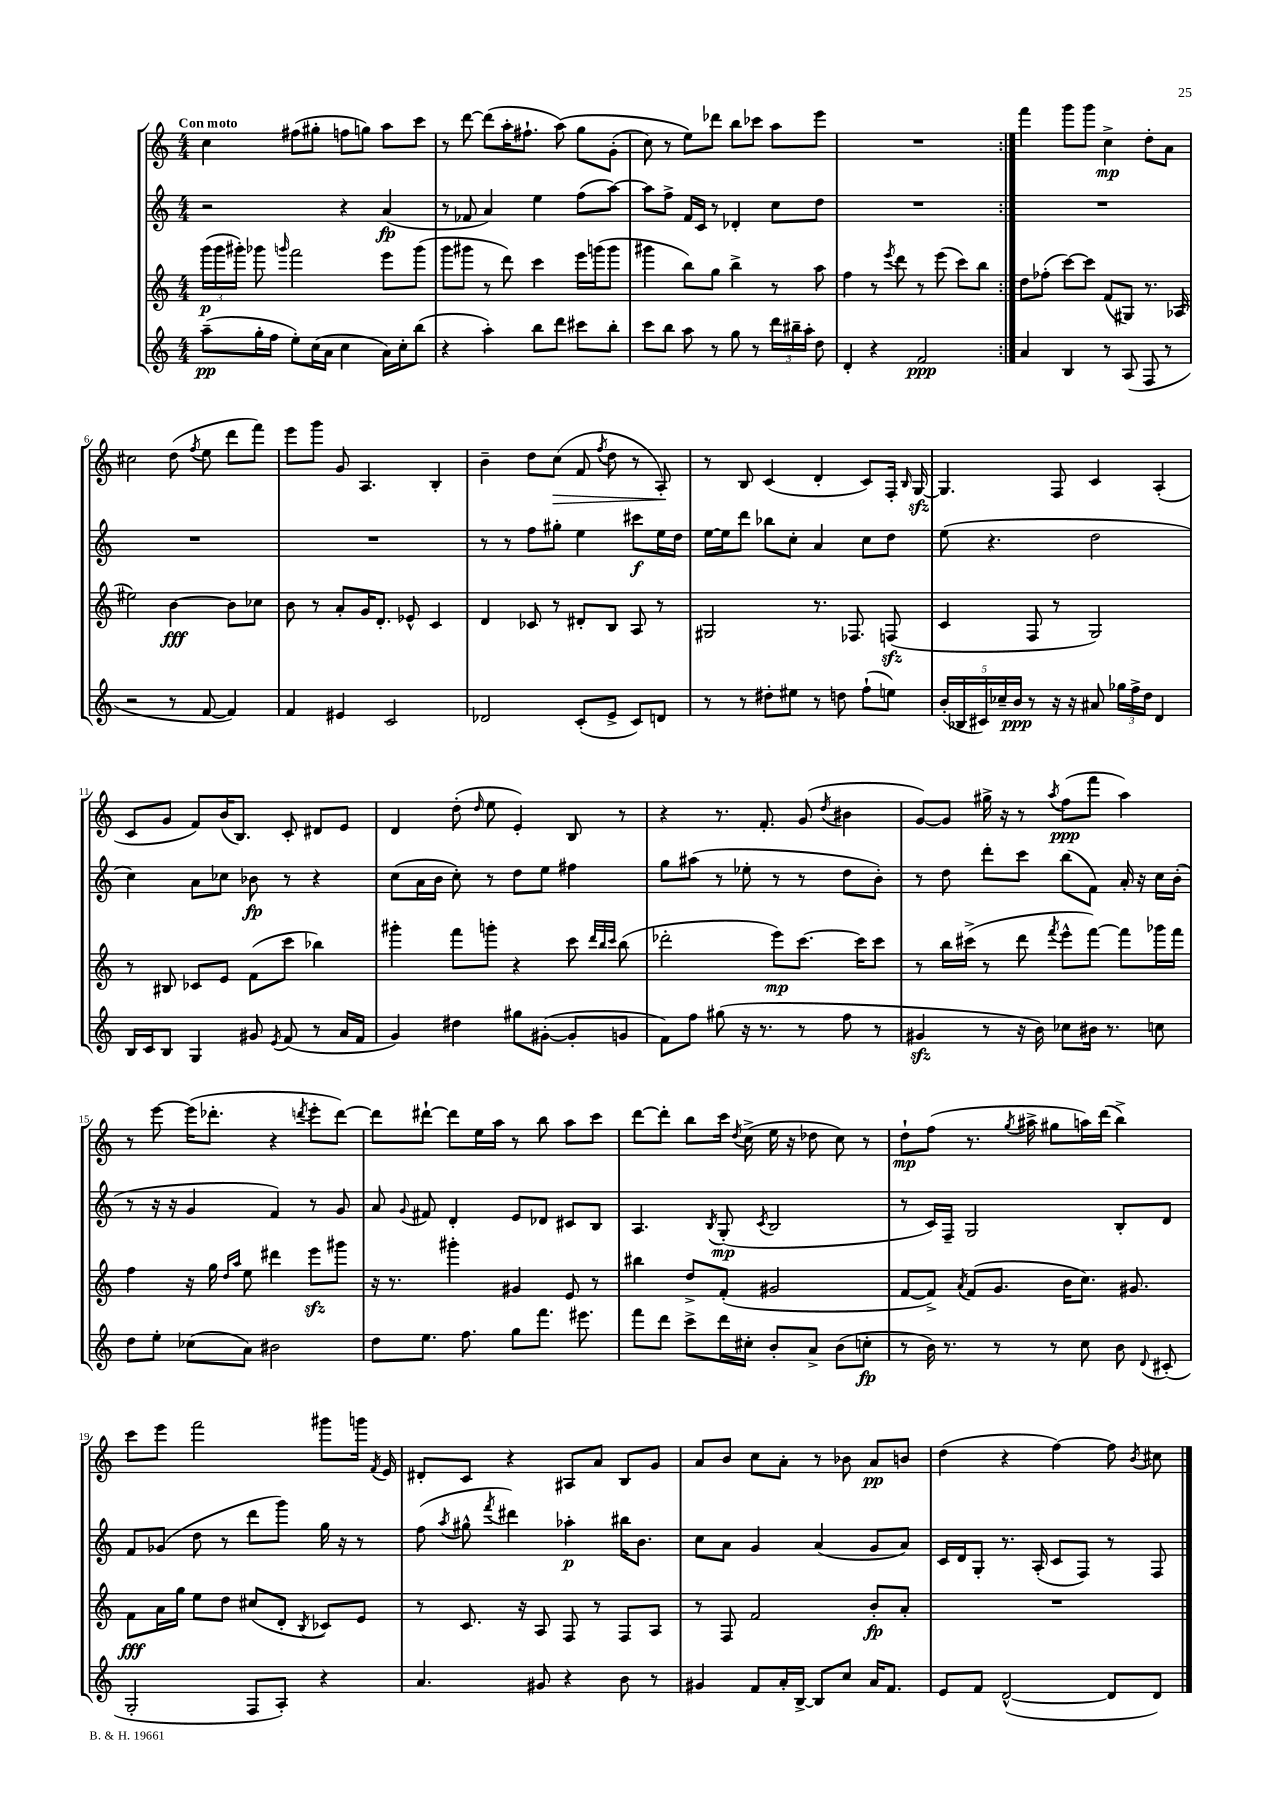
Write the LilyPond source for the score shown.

<<
\new StaffGroup <<
\new Staff = "s0" {
    \clef treble \key c \major \numericTimeSignature \time 4/4 \tempo "Con moto"
    \autoBeamOff \repeat volta 2 { c''4 fis''8[( gis''8]-. f''8[ g''8]) a''8[ c'''8] |
    r8 d'''8~ d'''8[( a''16-. fis''8.]-! a''8)\( g''8[ g'8]-.( |
    c''8) r8 e''8[\) des'''8] b''8[ ces'''8] a''8[ e'''8] |
    R1 | }
    f'''4 g'''8[ g'''8] c''4->\mp d''8[-. a'8] |
    cis''2 d''8( \acciaccatura { f''8 } e''8 d'''8[ f'''8]) |
    e'''8[ g'''8] g'8 a4. b4-. |
    b'4-- d''8[ c''8]\>( f'8 \acciaccatura { f''8 } d''8 r8 a8-.\!) |
    r8 b8 c'4( d'4-. c'8[) f16]-. \grace { b16 } g16~\sfz |
    g4. f8 c'4 a4-.( |
    c'8[ g'8] f'8[) b'16( b8.]) c'8-. dis'8[ e'8] |
    d'4 d''8-.( \grace { d''16 } e''8 e'4-.) b8 r8 |
    r4 r8. f'8.-. g'8( \acciaccatura { d''8 } bis'4 |
    g'8[~) g'8] gis''16-> r16 r8 \acciaccatura { a''8 } f''8[\ppp( f'''8] a''4) |
    r8 e'''8~ e'''16[( des'''8.]-. r4 \acciaccatura { d'''8 } e'''8[-. d'''8]~) |
    d'''8[ dis'''8]~-! dis'''8[ e''16 a''16] r8 b''8 a''8[ c'''8] |
    d'''8[~ d'''8]-. b''8[ c'''16] \acciaccatura { d''8 } c''16->( e''16 r16 des''8 c''8) r8 |
    d''8[-!\mp f''8]( r8. \acciaccatura { g''8 } ais''16-> gis''8[ a''16) d'''16]( b''4->) |
    c'''8[ e'''8] f'''2 gis'''8[ g'''16] \acciaccatura { f'8 } e'16 |
    dis'8[-. c'8] r4 ais8[ a'8] b8[ g'8] |
    a'8[ b'8] c''8[ a'8]-. r8 bes'8 a'8[\pp b'8] |
    d''4( r4 f''4~) f''8 \acciaccatura { b'8 } cis''8 \bar "|." |
}
\new Staff = "s1" {
    \clef treble \key c \major \numericTimeSignature \time 4/4
    \autoBeamOff \repeat volta 2 { r2 r4 a'4\fp( |
    r8 fes'8 a'4) e''4 f''8[( a''8]~) |
    a''8[ f''8]-> f'16[ c'16] r8 des'4-. c''8[ d''8] |
    R1 | }
    R1 |
    R1 |
    R1 |
    r8 r8 f''8[ gis''8]-. e''4 cis'''8[\f e''16 d''16] |
    e''16[~ e''16 d'''8] bes''8[ c''8]-. a'4 c''8[ d''8] |
    e''8( r4. d''2 |
    c''4) a'8[ ces''8] bes'8\fp r8 r4 |
    c''8[( a'16 b'16] c''8-.) r8 d''8[ e''8] fis''4 |
    g''8[ ais''8]( r8 ees''8-. r8 r8 d''8[ b'8]-.) |
    r8 d''8 d'''8[-. c'''8] b''8[( f'8]) a'16-. r16 c''16[ b'16]-.( |
    r8 r16 r16 g'4 f'4) r8 g'8 |
    a'8 \appoggiatura { g'8 } fis'8 d'4-. e'8[ des'8] cis'8[ b8] |
    a4. \acciaccatura { b8 } g8-.\mp( \acciaccatura { c'8 } b2 |
    r8 c'16[) f16]-- g2 b8[-. d'8] |
    f'8[ ges'8]( d''8 r8 d'''8[ g'''8]) g''16 r16 r8 |
    f''8( \acciaccatura { a''8 } gis''8-^ \acciaccatura { f'''8 } dis'''4) aes''4-.\p bis''16[ b'8.] |
    c''8[ a'8] g'4 a'4( g'8[ a'8]) |
    c'16[ d'16 g8]-. r8. a16-.( c'8[ f8]) r8 f8 \bar "|." |
}
\new Staff = "s2" {
    \clef treble \key c \major \numericTimeSignature \time 4/4
    \autoBeamOff \repeat volta 2 { \tuplet 3/2 { g'''16[\p( g'''16 gis'''16]-.) } ges'''8 \grace { g'''16 } f'''2 e'''8[ g'''8]( |
    g'''8[ gis'''8] r8 d'''8) c'''4 e'''16[ g'''16( g'''8] |
    gis'''4 b''8[) g''8] b''4-> r8 a''8 |
    f''4 r8 \acciaccatura { e'''8 } d'''8 r8 e'''8( c'''8[) b''8] | }
    d''8[ fes''8]-.( c'''8[~) c'''8] f'8[( gis8]) r8. aes16( |
    eis''2) b'4~\fff b'8[ ces''8] |
    b'8 r8 a'8[-. g'16 d'8.]-. ees'8-^ c'4 |
    d'4 ces'8 r8 dis'8[-. b8] a8 r8 |
    gis2 r8. fes8. f8\sfz( |
    c'4 f8 r8 g2) |
    r8 bis8 ces'8[ e'8] f'8[( c'''8] bes''4) |
    gis'''4-. f'''8[ g'''8]-. r4 c'''8 \grace { d'''32[ b''32 c'''32] } b''8( |
    des'''2-. e'''8[\mp) c'''8.]~ c'''16[ c'''8] |
    r8 b''16[ cis'''16]->( r8 d'''8 \acciaccatura { f'''8 } e'''8[-^ f'''8]~) f'''8[ ges'''16 f'''16] |
    f''4 r16 g''16 \grace { d''16[ a''16] } e''8 dis'''4 e'''8[\sfz gis'''8] |
    r16 r8. gis'''4-. gis'4 e'8 r8 |
    bis''4 d''8[-> f'8]-.( gis'2 |
    f'8[~ f'8]->) \acciaccatura { a'8 } f'8[( g'8.] b'16[ c''8.]) gis'8. |
    f'8[\fff a'16 g''16] e''8[ d''8] cis''8[( d'8]-. \acciaccatura { b8 } ces'8[) e'8] |
    r8 c'8. r16 a8 f8 r8 f8[ a8] |
    r8 f8 f'2 b'8[-.\fp a'8]-. |
    R1 \bar "|." |
}
\new Staff = "s3" {
    \clef treble \key c \major \numericTimeSignature \time 4/4
    \autoBeamOff \repeat volta 2 { a''8[--\pp( g''16-. f''16] e''8[-.) c''16( a'16] c''4 a'16[) c''16-. b''8]( |
    r4 a''4-.) b''8[ d'''8] cis'''8[ b''8]-. |
    c'''8[ b''8] a''8 r8 g''8 r8 \tuplet 3/2 { d'''16[ bis''16-- a''16]-. } d''8 |
    d'4-. r4 f'2\ppp | }
    a'4 b4 r8 a8( f8 r8 |
    r2 r8 f'8~ f'4) |
    f'4 eis'4 c'2 |
    des'2 c'8[-.( e'8]-> c'8[) d'8] |
    r8 r8 dis''8[-. eis''8] r8 d''8 f''8[-!( e''8]) |
    \tuplet 5/4 { b'16[-.( bes16 cis'16) ces''16-- b'16]\ppp } r8 r16 r16 ais'8 \tuplet 3/2 { ges''16[ f''16-> d''16] } d'4 |
    b16[ c'16 b8] g4 gis'8 \acciaccatura { e'8 } f'8( r8 a'16[ f'16] |
    g'4) dis''4 gis''8[ gis'8]~-.( gis'8[-. g'8] |
    f'8[) f''8] gis''8( r16 r8. r8 f''8 r8 |
    gis'4\sfz r8 r16 b'16) ces''8[ bis'16] r8. c''8 |
    d''8[ e''8]-. ces''8[( a'8]) bis'2 |
    d''8[ e''8.] f''8. g''8[ f'''8.] eis'''8. |
    f'''8[ d'''8] c'''8[-> d'''16 cis''16]-. b'8[-. a'8]-> b'8[( c''8]-.\fp |
    r8 b'16) r8. r8 r8 c''8 b'8 \appoggiatura { d'8 } cis'8-.( |
    g2-. f8[ a8]-.) r4 |
    a'4. gis'8 r4 b'8 r8 |
    gis'4 f'8[ a'16-. b16]~-> b8[ c''8] a'16[ f'8.] |
    e'8[ f'8] d'2~-^( d'8[ d'8]) \bar "|." |
}
>>
>>
